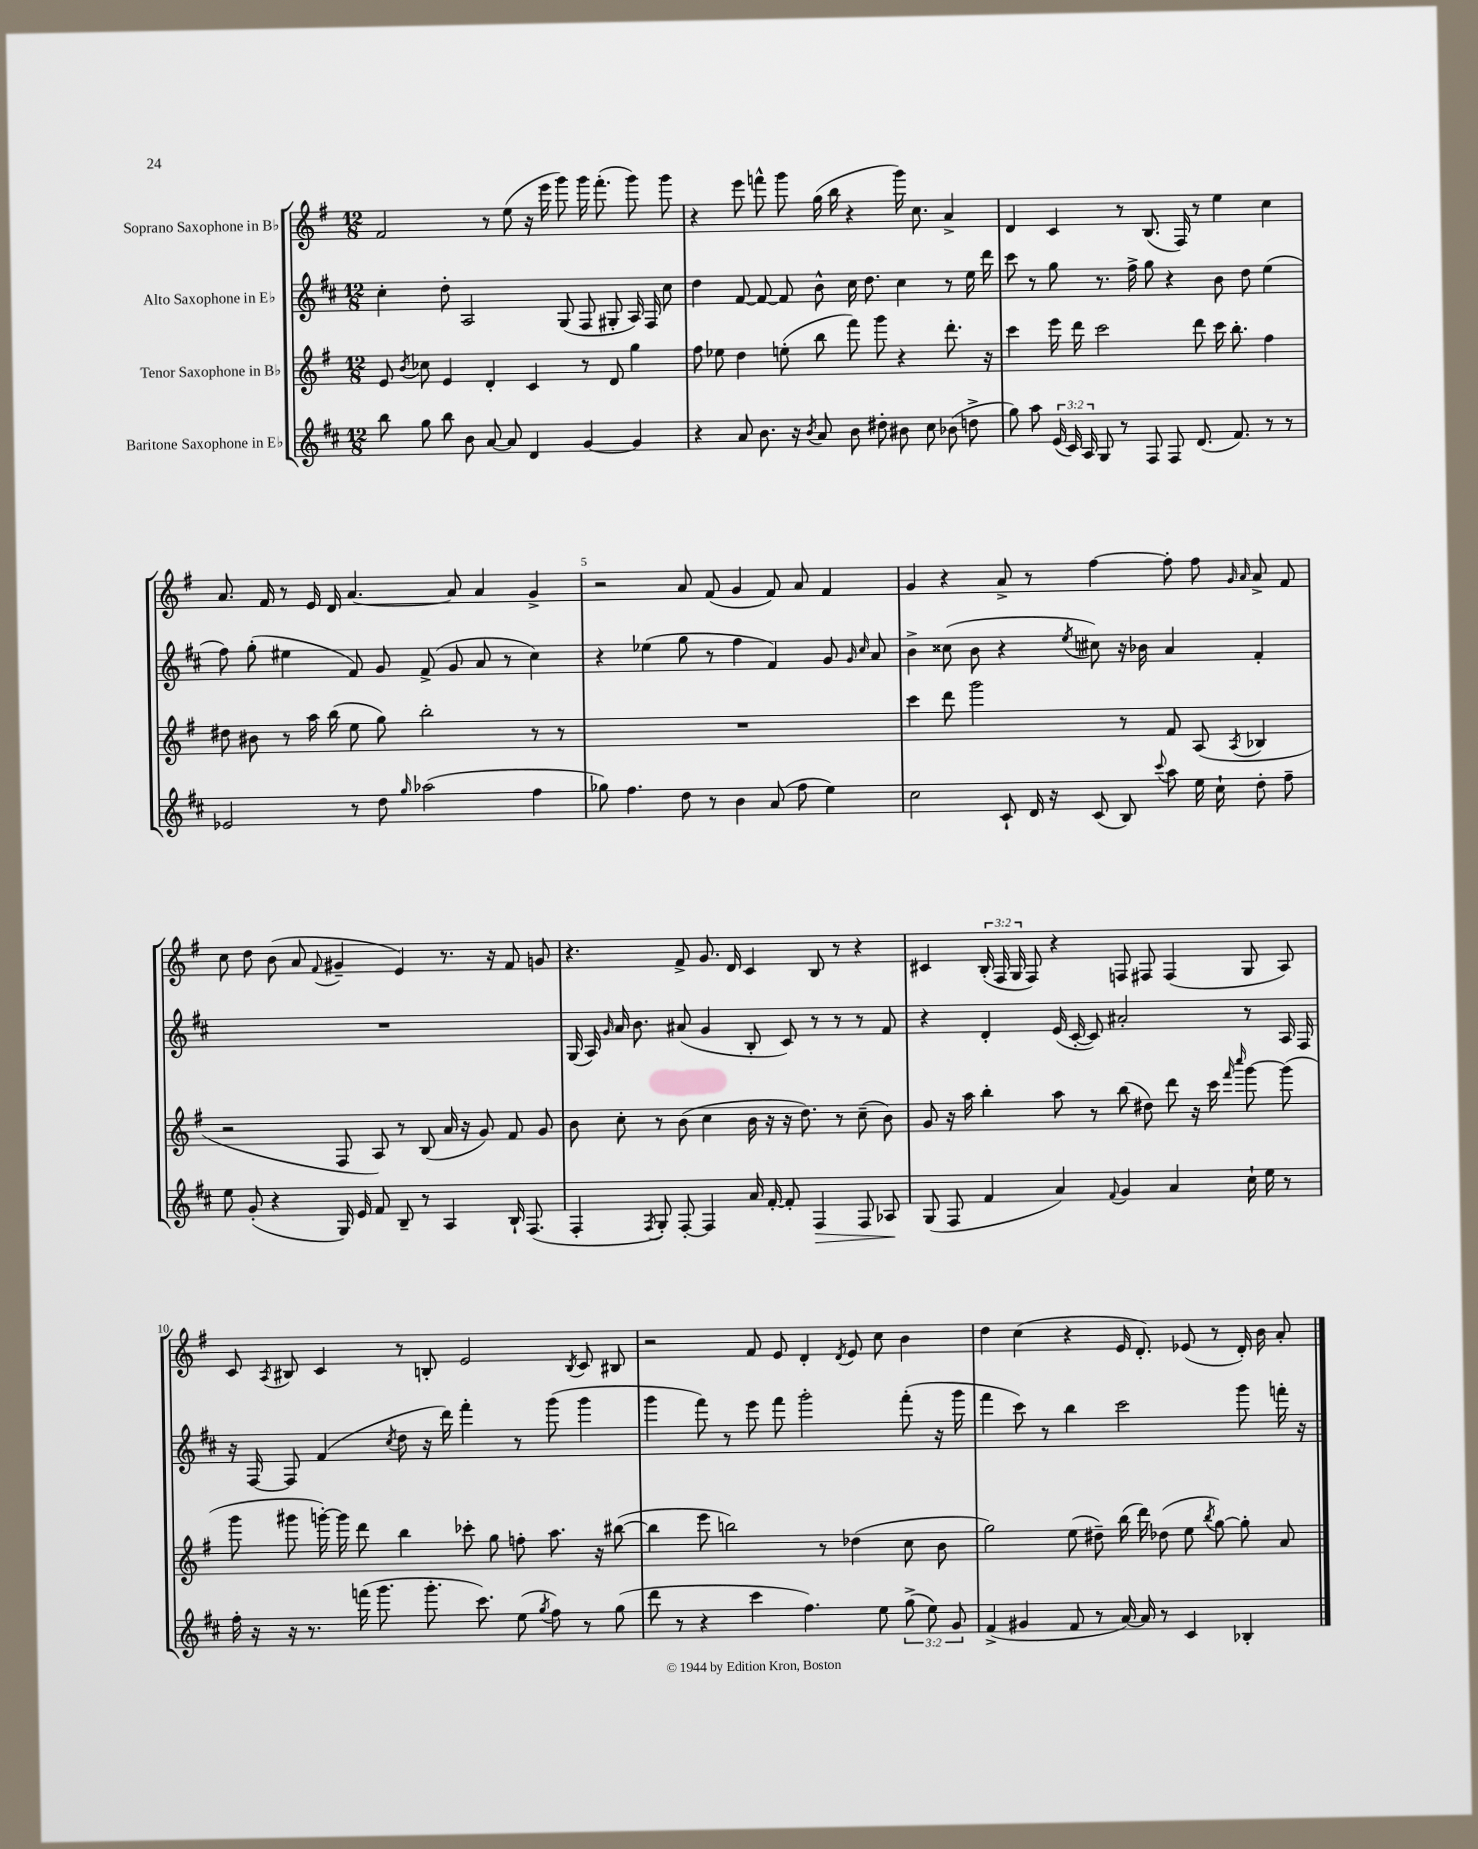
<<
\new StaffGroup <<
\new Staff = "s0" \with { instrumentName = "Soprano Saxophone in Bb" } {
    \clef treble \key g \major \numericTimeSignature \time 12/8 \override Staff.TupletNumber.text = #tuplet-number::calc-fraction-text
    \autoBeamOff fis'2 r8 e''8( r16 e'''16 g'''8) g'''16 fis'''8.-.( g'''8) g'''8 |
    r4 e'''8 f'''8-^ g'''8 g''16( b''16 r4 g'''16) c''8. a'4-> |
    d'4 c'4 r8 b8.( fis16) r8 e''4 c''4 |
    a'8. fis'16 r8 e'16 d'16 a'4.~ a'8 a'4 g'4-> |
    r2 a'8 fis'8( g'4 fis'8) a'8 fis'4 |
    g'4 r4 a'8-> r8 fis''4~ fis''8-. fis''8 \grace { g'16 a'16 } a'8-> fis'8 |
    c''8 d''8 b'8( a'8 \appoggiatura { fis'8 } gis'4-- e'4) r8. r16 fis'8 g'8 |
    r4. fis'8-> g'8. d'16 c'4 b8 r8 r4 |
    cis'4 \tuplet 3/2 { b16-.( fis16 g16 } fis8) r4 f8 fis8 fis4( g8 a8) |
    c'8 \acciaccatura { a8 } bis8 c'4 r8 b8-. e'2 \acciaccatura { b8 } c'8 bis8 |
    r2 fis'8 e'8 d'4-. \acciaccatura { d'8 } e'8 c''8 b'4 |
    d''4 c''4( r4 e'16 d'8.-.) ees'8( r8 d'16-.) b'16 a'8-. \bar "|." |
}
\new Staff = "s1" \with { instrumentName = "Alto Saxophone in Eb" } {
    \clef treble \key d \major \numericTimeSignature \time 12/8
    \autoBeamOff cis''4-. d''8-. a2 g8( fis8 gis8-. a16) fis16 cis''8 |
    d''4 fis'8~ fis'8~ fis'8 b'8-^ cis''16 d''8. cis''4 r8 e''16 d'''16 |
    cis'''8 r8 g''8 r8. fis''16-> g''8 r4 b'8 d''8 e''4( |
    fis''8) g''8-.( eis''4 fis'8) g'8 fis'8->( g'8 a'8 r8 cis''4) |
    r4 ees''4( g''8 r8 fis''4 fis'4) g'8 \grace { g'16 cis''16 } a'8 |
    b'4-> cisis''8( b'8 r4 \acciaccatura { e''8 } cis''8) r16 bes'16 a'4 fis'4-. |
    R1. |
    g16( a16) \grace { g'16 } a'16 b'8. ais'8( g'4 b8-. cis'8) r8 r8 r8 fis'8 |
    r4 d'4-. e'16( cis'16~-. cis'8) ais'2-. r8 a16 fis16 |
    r16 fis16~ fis8 fis'4( \acciaccatura { cis''8 } d''8 r16 d'''16) fis'''4-. r8 g'''8( g'''4 |
    g'''4 fis'''8) r8 e'''8 fis'''8 g'''2-. fis'''8-.( r16 g'''16 |
    fis'''4 cis'''8) r8 b''4 cis'''2 g'''8 f'''16-. r16 \bar "|." |
}
\new Staff = "s2" \with { instrumentName = "Tenor Saxophone in Bb" } {
    \clef treble \key g \major \numericTimeSignature \time 12/8
    \autoBeamOff e'8 \acciaccatura { b'8 } ces''8 e'4 d'4-. c'4 r8 d'8 g''4 |
    fis''8 ees''8 d''4 e''8-.( b''8 fis'''8) g'''8 r4 d'''8.-. r16 |
    c'''4 e'''16 d'''16 c'''2 d'''8 c'''16 b''8.-. fis''4 |
    dis''8 bis'8 r8 a''16 b''16( e''8 g''8) b''2-. r8 r8 |
    R1. |
    c'''4 d'''8 g'''2 r8 fis'8 a8( \acciaccatura { a8 } bes4 |
    r2 fis8 a8) r8 b8( a'16 r16 g'8) fis'8 g'8 |
    b'8 c''8-. r8 b'8( c''4 b'16 r16 r16 d''8.) r8 c''8--( b'8) |
    g'8 r16 a''16 b''4-. a''8 r8 b''8( dis''8) d'''8 r16 c'''16 \grace { fis'''16 c''''16 } g'''8~ g'''8( |
    g'''8 gis'''8 g'''16~-.) g'''16 d'''8 b''4 ces'''8-. g''8 f''8-. a''8. r16 bis''8~( |
    bis''4 e'''8 b''2) r8 des''4( c''8 b'8 |
    g''2) e''8( dis''8--) b''16( d'''16) des''8( e''8 \acciaccatura { b''8 } g''8~) g''8-. a'8 \bar "|." |
}
\new Staff = "s3" \with { instrumentName = "Baritone Saxophone in Eb" } {
    \clef treble \key d \major \numericTimeSignature \time 12/8 \override Staff.TupletNumber.text = #tuplet-number::calc-fraction-text
    \autoBeamOff b''8 g''8 b''8 b'8 a'8~ a'8 d'4 g'4~ g'4 |
    r4 a'8 b'8. r16 \acciaccatura { b'8 } a'8 b'8 dis''8-. bis'8 cis''8 bes'8( d''8-> |
    g''8) a''8 \tuplet 3/2 { e'16( cis'16) a16 } g8 r8 fis8 fis8 d'8.( fis'8.) r8 r8 |
    ees'2 r8 d''8 \grace { g''16 } aes''2( fis''4 |
    ges''8) fis''4. d''8 r8 b'4 a'8( fis''8 e''4) |
    cis''2 cis'8-! d'16 r16 cis'8( b8) \appoggiatura { cis'''8 } a''8 e''16 cis''16-! d''8-. fis''8-- |
    e''8 g'8-.( r4 g16) e'16 fis'8 b8-- r8 a4 b16-! fis8.( |
    fis4-. \acciaccatura { fis8 } g8-.) fis8~-. fis4 a'16 fis'16~-. fis'8-. fis4\> fis8 aes8\! |
    g8( fis8 fis'4 a'4) \appoggiatura { fis'8 } g'4 a'4 cis''16-! e''16 r8 |
    fis''16-. r16 r16 r8. f'''16( g'''8. g'''8.-. cis'''8.) e''8( \acciaccatura { g''8 } fis''8) r8 g''8( |
    d'''8 r8 r4 cis'''4 fis''4.) e''8 \tuplet 3/2 { g''8->( e''8) g'8 } |
    fis'4->( gis'4 fis'8 r8 a'16~) a'16 r8 cis'4 bes4-. \bar "|." |
}
>>
>>
\layout { \context { \Score \override BarNumber.break-visibility = ##(#f #t #t) barNumberVisibility = #(every-nth-bar-number-visible 5) } }
